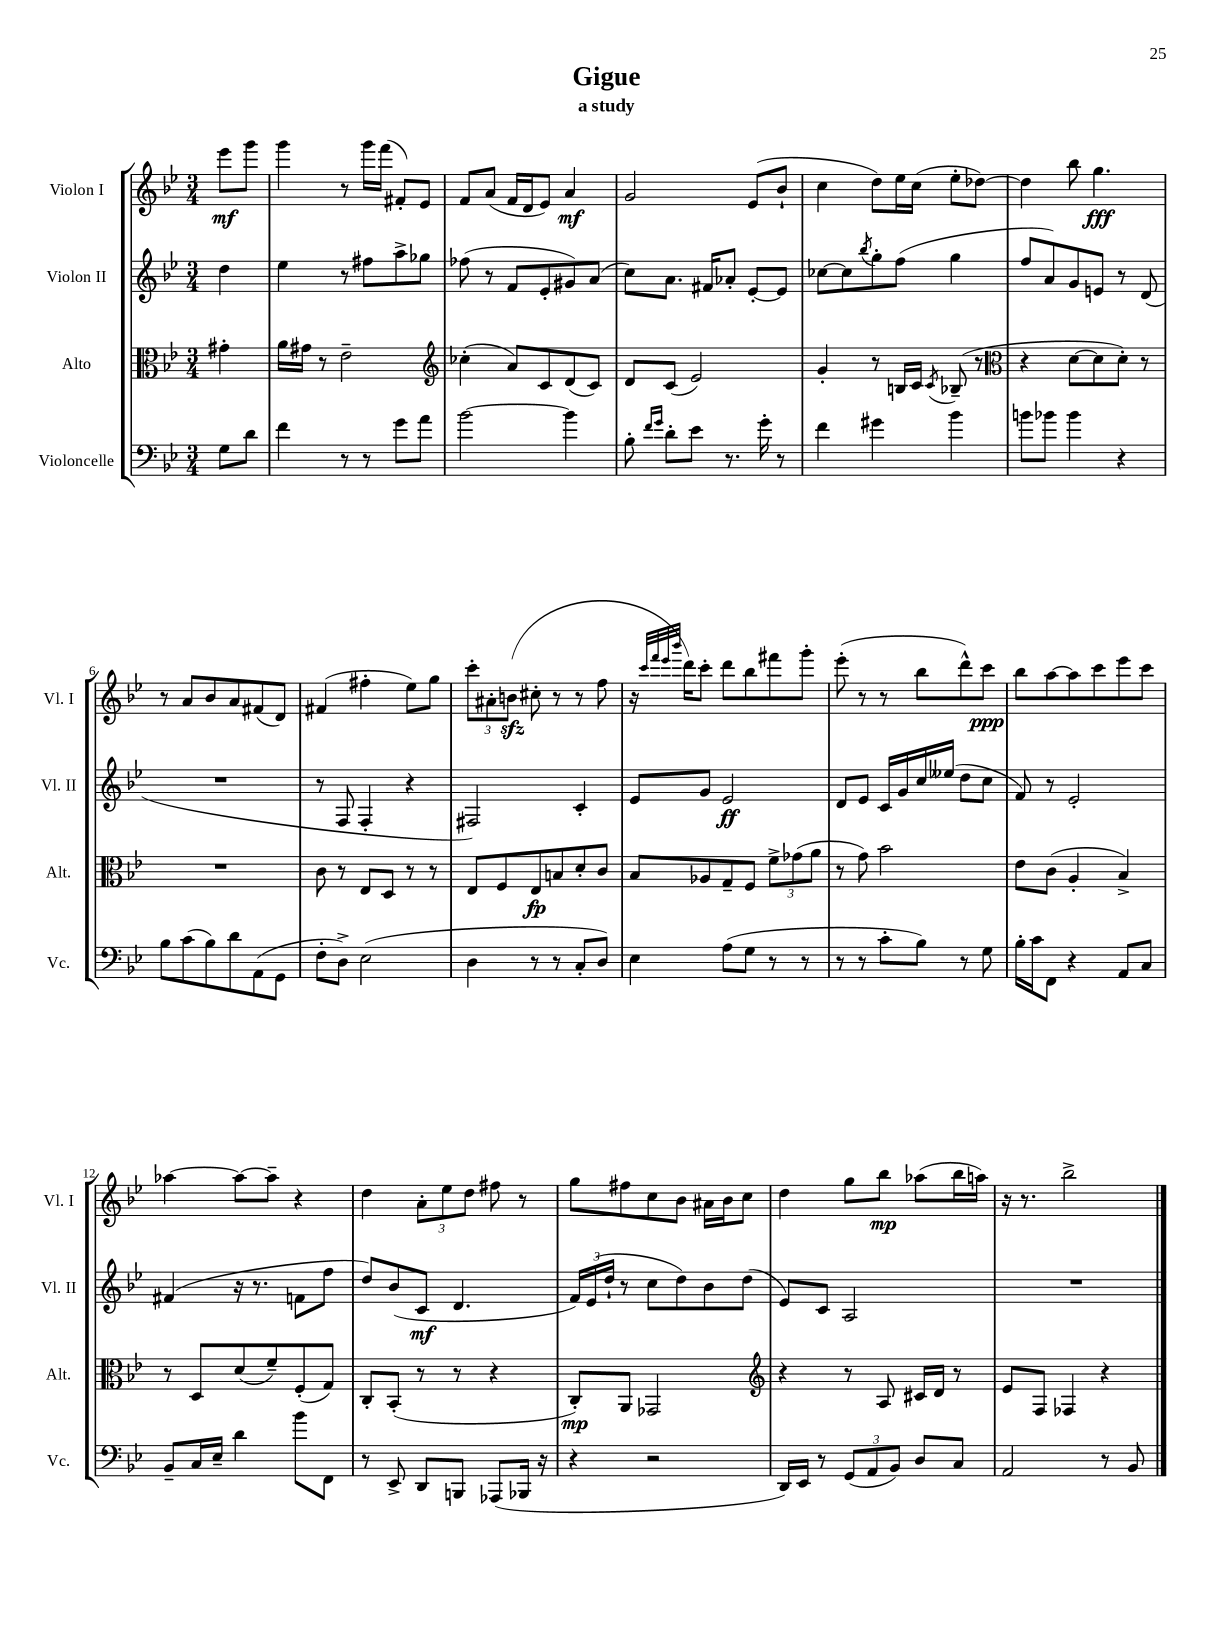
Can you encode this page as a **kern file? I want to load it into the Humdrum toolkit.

**kern	**kern	**dynam	**kern	**dynam	**kern	**dynam
*part4	*part3	*part3	*part2	*part2	*part1	*part1
*staff4	*staff3	*staff3	*staff2	*staff2	*staff1	*staff1
*I"Violoncelle	*I"Alto	*	*I"Violon II	*	*I"Violon I	*
*I'Vc.	*I'Alt.	*	*I'Vl. II	*	*I'Vl. I	*
*clefF4	*clefC3	*	*clefG2	*	*clefG2	*
*k[b-e-]	*k[b-e-]	*	*k[b-e-]	*	*k[b-e-]	*
*M3/4	*M3/4	*	*M3/4	*	*M3/4	*
=	=	=	=	=	=	=
8G\L	4g#X'\	.	4dd\	.	8eee-\L	mf
8d\J	.	.	.	.	8ggg\J	.
=1	=1	=1	=1	=1	=1	=1
4f\	16a\LL	.	4ee-\	.	4ggg\	.
.	16g#X\JJ	.	.	.	.	.
.	8r	.	.	.	.	.
8r	2e-~\	.	8r	.	8r	.
8r	.	.	8ff#X\L	.	16ggg\LL	.
.	.	.	.	.	(16fff\JJ	.
8g\L	.	.	8aa^\	.	8f#X'/L)	.
8a\J	.	.	8gg-X\J	.	8e-/J	.
=2	=2	=2	=2	=2	=2	=2
*	*clefG2	*	*	*	*	*
[2b-\	(4cc-X'\	.	(8ff-X\	.	8f/L	.
.	.	.	8r	.	(8a/J	.
.	8a/L)	.	8f/L	.	16f/LL	.
.	.	.	.	.	16d/J	.
.	8c/	.	8e-'/	.	8e-/J)	.
4b-\]	(8d/	.	8g#X/)	.	4a/	mf
.	8c/J)	.	(8a/J	.	.	.
=3	=3	=3	=3	=3	=3	=3
8B-'\	8d/L	.	8cc\L)	.	2g/	.
16qqf/LL	.	.	.	.	.	.
16qqg/JJ	.	.	.	.	.	.
8d'\L	(8c/J	.	8.a\J	.	.	.
8e-\J	2e-/)	.	.	.	.	.
.	.	.	16f#X/KL	.	.	.
8.r	.	.	8a-X'/J	.	.	.
.	.	.	[8e-'/L	.	(8e-/L	.
16g'\	.	.	.	.	.	.
8r	.	.	8e-/J]	.	8b-`/J	.
=4	=4	=4	=4	=4	=4	=4
4f\	4g'/	.	[8cc-X\L	.	4cc\	.
.	.	.	8cc-\]	.	.	.
.	.	.	8qbb-/	.	.	.
4g#X\	8r	.	8gg'\	.	8dd\L)	.
.	16Bn/LL	.	(8ff\J	.	16ee-\L	.
.	16c/JJ	.	.	.	(16cc\JJ	.
.	8qc/	.	.	.	.	.
4b-\	(8B-X~/	.	4gg\	.	8ee-'\L	.
.	8r	.	.	.	[8dd-X\J)	.
=5	=5	=5	=5	=5	=5	=5
*	*clefC3	*	*	*	*	*
8bn\L	4r	.	8ff/L	.	4dd-\]	.
8b-X\J	.	.	8a/)	.	.	.
4b-\	[8d\L	.	8g/	.	8bb-\	.
.	8d\]	.	8en/J	.	4.gg\	fff
4r	8d'\J)	.	8r	.	.	.
.	8r	.	(8d/	.	.	.
!!LO:LB:g=z
=6	=6	=6	=6	=6	=6	=6
8B-\L	2.r	.	2.r	.	8r	.
(8c\	.	.	.	.	8a/L	.
8B-\)	.	.	.	.	8b-/	.
8d\	.	.	.	.	8a/	.
(8AA\	.	.	.	.	(8f#X/	.
8GG\J	.	.	.	.	8d/J)	.
=7	=7	=7	=7	=7	=7	=7
8F'\L	8c\	.	8r	.	(4f#X/	.
8D^\J)	8r	.	8F/	.	.	.
(2E-\	8E-/L	.	4F'/	.	4ff#X'\	.
.	8D/J	.	.	.	.	.
.	8r	.	4r	.	8ee-\L)	.
.	8r	.	.	.	8gg\J	.
=8	=8	=8	=8	=8	=8	=8
4D\	8E-/L	.	2F#X/)	.	12ccc'\L	.
.	.	.	.	.	12a#X'\	.
.	8F/	.	.	.	.	.
.	.	.	.	.	(12bnzz\J	.
8r	8E-/	fp	.	.	8cc#X'\	.
8r	8Bn/	.	.	.	8r	.
8C'/L	8d'/	.	4c'/	.	8r	.
8D/J)	8c/J	.	.	.	8ff\	.
=9	=9	=9	=9	=9	=9	=9
4E-\	8B-/L	.	8e-/L	.	16r	.
.	.	.	.	.	32qqccc/LLL	.
.	.	.	.	.	32qqfff/	.
.	.	.	.	.	32qqeee-/	.
.	.	.	.	.	32qqbbb-/JJJ	.
.	.	.	.	.	16ddd\KL)	.
.	8A-X/	.	8g/J	.	8ccc'\J	.
(8A\L	8G~/	.	2e-/	ff	8ddd\L	.
8G\J	8F/J	.	.	.	8bb-\	.
8r	12f^\L	.	.	.	8fff#X\	.
.	(12g-X\	.	.	.	.	.
8r	.	.	.	.	8ggg'\J	.
.	12a\J	.	.	.	.	.
=10	=10	=10	=10	=10	=10	=10
8r	8r	.	8d/L	.	(8eee-'\	.
8r	8g\)	.	8e-/J	.	8r	.
8c'\L	2b-\	.	16c/LL	.	8r	.
.	.	.	16g/	.	.	.
8B-\J)	.	.	16cc/	.	8bb-\L	.
.	.	.	(16ee--X/JJ	.	.	.
8r	.	.	8dd\L	.	8ddd^^\)	.
8G\	.	.	8cc\J	.	8ccc\J	ppp
=11	=11	=11	=11	=11	=11	=11
16B-'\LL	8e-\L	.	8f/)	.	8bb-\L	.
16c\J	.	.	.	.	.	.
8FF\J	(8c\J	.	8r	.	[8aa\	.
4r	4A'/	.	2e-'/	.	8aa\]	.
.	.	.	.	.	8ccc\	.
8AA/L	4B-^/)	.	.	.	8eee-\	.
8C/J	.	.	.	.	8ccc\J	.
!!LO:LB:g=z
=12	=12	=12	=12	=12	=12	=12
8BB-~/L	8r	.	(4f#X/	.	[4aa-X\	.
16C/L	8D/L	.	.	.	.	.
16E-~/JJ	.	.	.	.	.	.
4d\	(8d/	.	16r	.	8aa-\L_	.
.	.	.	8.r	.	.	.
.	8f~/)	.	.	.	8aa-~\J]	.
8b-\L	(8F'/	.	8fn\L	.	4r	.
8FF\J	8G/J)	.	8ff\J	.	.	.
=13	=13	=13	=13	=13	=13	=13
8r	8C'/L	.	8dd/L)	.	4dd\	.
8EE-^/	(8BB-'/J	.	(8b-/	.	.	.
8DD/L	8r	.	8c/J	mf	12a'\L	.
.	.	.	.	.	12ee-\	.
8BBBn/J	8r	.	4.d/	.	.	.
.	.	.	.	.	12dd\J	.
(8AAA-X/L	4r	.	.	.	8ff#X\	.
16BBB-X/Jk	.	.	.	.	8r	.
16r	.	.	.	.	.	.
=14	=14	=14	=14	=14	=14	=14
4r	8C'/L)	mp	24f/LL)	.	8gg\L	.
.	.	.	(24e-/	.	.	.
.	.	.	24dd`/JJ	.	.	.
.	8AA/J	.	8r	.	8ff#X\	.
2r	2GG-X/	.	8cc\L	.	8cc\	.
.	.	.	8dd\)	.	8b-\J	.
.	.	.	8b-\	.	16a#X\LL	.
.	.	.	.	.	16b-\J	.
.	.	.	(8dd\J	.	8cc\J	.
=15	=15	=15	=15	=15	=15	=15
*	*clefG2	*	*	*	*	*
16DD/LL)	4r	.	8e-/L)	.	4dd\	.
16EE-/JJ	.	.	.	.	.	.
8r	.	.	8c/J	.	.	.
(12GG/L	8r	.	2A/	.	8gg\L	.
12AA/	.	.	.	.	.	.
.	8A/	.	.	.	8bb-\J	mp
12BB-/J)	.	.	.	.	.	.
8D/L	16c#X/LL	.	.	.	(8aa-X\L	.
.	16d/JJ	.	.	.	.	.
8C/J	8r	.	.	.	16bb-\L	.
.	.	.	.	.	16aan\JJ)	.
=16	=16	=16	=16	=16	=16	=16
2AA/	8e-/L	.	2.r	.	16r	.
.	.	.	.	.	8.r	.
.	8F/J	.	.	.	.	.
.	4F-X/	.	.	.	2bb-^\	.
8r	4r	.	.	.	.	.
8BB-/	.	.	.	.	.	.
==	==	==	==	==	==	==
*-	*-	*-	*-	*-	*-	*-
